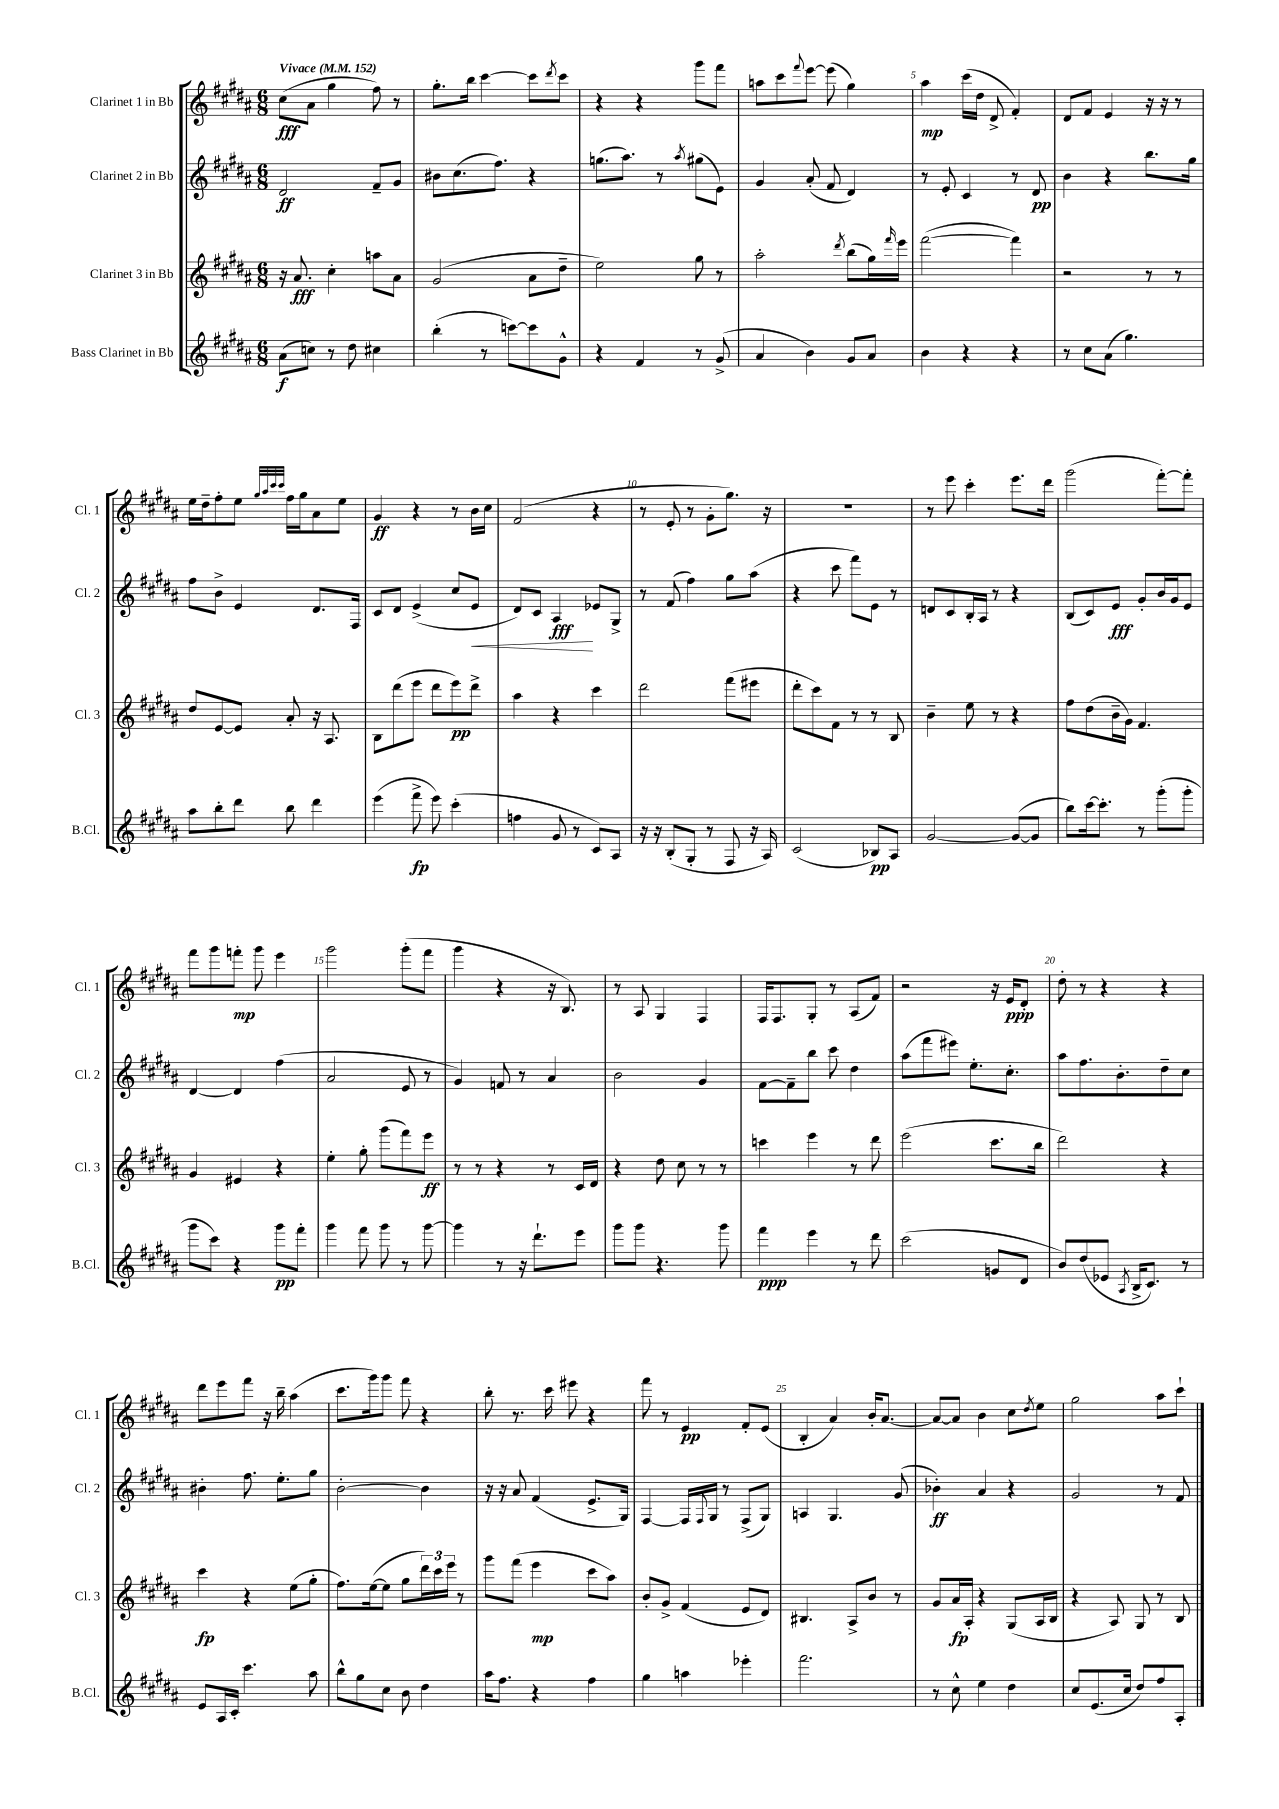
<<
\new StaffGroup <<
\new Staff = "s0" \with { instrumentName = "Clarinet 1 in Bb" shortInstrumentName = "Cl. 1" } {
    \clef treble \key b \major \numericTimeSignature \time 6/8 \tempo "Vivace" 4 = 152
    cis''8\fff( ais'8 gis''4 fis''8) r8 |
    gis''8.-. b''16 cis'''4~ cis'''8 \acciaccatura { dis'''8 } cis'''8 |
    r4 r4 gis'''8 fis'''8 |
    a''8 cis'''8 \appoggiatura { fis'''8 } e'''8~ e'''8( gis''4) |
    ais''4\mp cis'''16( dis''16 dis'8-> fis'4-.) |
    dis'8 fis'8 e'4 r16 r16 r8 |
    e''16 dis''16-- fis''8-. e''8 \grace { gis''32 ais''32 cis'''32 cis'''32 } fis''16 gis''16 ais'8 e''8 |
    gis'4\ff r4 r8 b'16 cis''16 |
    fis'2( r4 |
    r8 e'8-. r8 gis'8-. gis''8.) r16 |
    R2. |
    r8 e'''8 cis'''4-. e'''8. dis'''16 |
    gis'''2( fis'''8~-.) fis'''8-. |
    fis'''8 gis'''8 f'''8-.\mp gis'''8 e'''4 |
    gis'''2 gis'''8-.( fis'''8 |
    gis'''4 r4 r16 b8.) |
    r8 ais8 gis4 fis4 |
    fis16 fis8. gis8-. r8 ais8( fis'8) |
    r2 r16 e'16\ppp dis'8-. |
    dis''8-. r8 r4 r4 |
    dis'''8 e'''8 fis'''8 r16 b''16-- ais''4( |
    cis'''8. gis'''16) gis'''8 fis'''8 r4 |
    b''8-. r8. cis'''16 eis'''8 r4 |
    fis'''8 r8 e'4\pp fis'8-. e'8( |
    b4-. ais'4) b'16-. ais'8.~ |
    ais'8~ ais'8 b'4 cis''8 \acciaccatura { dis''8 } e''8 |
    gis''2 ais''8 cis'''8-! \bar "|." |
}
\new Staff = "s1" \with { instrumentName = "Clarinet 2 in Bb" shortInstrumentName = "Cl. 2" } {
    \clef treble \key b \major \numericTimeSignature \time 6/8
    dis'2\ff fis'8-- gis'8 |
    bis'8 cis''8.( fis''8.) r4 |
    g''8.( ais''8.) r8 \acciaccatura { ais''8 } gis''8( e'8) |
    gis'4 ais'8-.( fis'8 dis'4) |
    r8 e'8-. cis'4 r8 dis'8\pp |
    b'4 r4 b''8. gis''16 |
    fis''8 b'8-> e'4 dis'8. fis16 |
    cis'8 dis'8 e'4->( cis''8 e'8\< |
    dis'8) cis'8 ais4\fff\! ees'8 gis8-> |
    r8 fis'8( fis''4) gis''8 ais''8( |
    r4 cis'''8 fis'''8) e'8 r8 |
    d'8 cis'8 b16-. ais16 r8 r4 |
    b8( cis'8) e'8\fff gis'8-. b'16 gis'16 e'8 |
    dis'4~ dis'4 fis''4( |
    ais'2 e'8 r8 |
    gis'4) f'8 r8 ais'4 |
    b'2 gis'4 |
    fis'8~ fis'8-- b''8 cis'''8 dis''4 |
    ais''8( fis'''8 eis'''8) e''8.-. cis''8.-. |
    ais''8 fis''8. b'8.-. dis''8-- cis''8 |
    bis'4-. fis''8. e''8.-. gis''8 |
    b'2~-. b'4 |
    r16 r16 ais'8 fis'4( e'8.-> gis16) |
    fis4~ fis16 \appoggiatura { fis8 } gis16 r8 fis8->( gis8) |
    a4 gis4. gis'8( |
    bes'4-.\ff) ais'4 r4 |
    gis'2 r8 fis'8 \bar "|." |
}
\new Staff = "s2" \with { instrumentName = "Clarinet 3 in Bb" shortInstrumentName = "Cl. 3" } {
    \clef treble \key b \major \numericTimeSignature \time 6/8
    r16 ais'8.\fff cis''4-. a''8 ais'8 |
    gis'2( ais'8 dis''8-- |
    e''2) gis''8 r8 |
    ais''2-. \acciaccatura { dis'''8 } b''8( gis''16) \grace { fis'''16 } e'''16 |
    fis'''2~( fis'''4) |
    r2 r8 r8 |
    dis''8 e'8~ e'8 ais'8-. r16 ais8. |
    b8 dis'''8( e'''8 dis'''8 e'''8\pp) dis'''8-> |
    ais''4 r4 cis'''4 |
    dis'''2 fis'''8( eis'''8 |
    dis'''8-. cis'''8) fis'8 r8 r8 b8 |
    b'4-- e''8 r8 r4 |
    fis''8 dis''8( b'16-- gis'16) fis'4. |
    gis'4 eis'4 r4 |
    e''4-. gis''8-. gis'''8( fis'''8) e'''8\ff |
    r8 r8 r4 r8 cis'16 dis'16 |
    r4 dis''8 cis''8 r8 r8 |
    c'''4 e'''4 r8 dis'''8 |
    e'''2( cis'''8. b''16 |
    dis'''2) r4 |
    cis'''4\fp r4 e''8( gis''8-. |
    fis''8.) e''16~( e''8 gis''8 \tuplet 3/2 { dis'''16) cis'''16 e'''16 } r8 |
    gis'''8 fis'''8( e'''4\mp cis'''8 ais''8) |
    b'8-. gis'8-> fis'4( e'8 dis'8) |
    bis4. ais8-> b'8 r8 |
    gis'8 ais'16\fp ais16-. r4 gis8( ais16 b16 |
    r4 ais8) gis8 r8 b8 \bar "|." |
}
\new Staff = "s3" \with { instrumentName = "Bass Clarinet in Bb" shortInstrumentName = "B.Cl." } {
    \clef treble \key b \major \numericTimeSignature \time 6/8
    ais'8\f( c''8) r8 dis''8 cis''4 |
    b''4-.( r8 c'''8~) c'''8 gis'8-^ |
    r4 fis'4 r8 gis'8->( |
    ais'4 b'4) gis'8 ais'8 |
    b'4 r4 r4 |
    r8 cis''8 ais'8( gis''4.) |
    ais''8 b''8-. dis'''8 b''8 dis'''4 |
    e'''4( fis'''8->\fp e'''8) cis'''4-.( |
    f''4 gis'8 r8 cis'8) ais8 |
    r16 r16 b8-.( gis8-. r8 fis8 r16 ais16) |
    cis'2( bes8\pp) ais8 |
    gis'2~ gis'8~( gis'8 |
    b''8) cis'''16~ cis'''8.-. r8 gis'''8-.( gis'''8-. |
    gis'''8 cis'''8) r4 gis'''8\pp fis'''8-. |
    gis'''4 fis'''8 gis'''8 r8 gis'''8~ |
    gis'''4 r8 r16 dis'''8.-! e'''8 |
    gis'''8 gis'''8 r4. gis'''8 |
    fis'''4\ppp e'''4 r8 dis'''8 |
    cis'''2( g'8 dis'8 |
    b'8) dis''8( ees'8 \acciaccatura { ais8 } b16-> cis'8.) r8 |
    e'8 ais16 cis'16-. cis'''4. ais''8 |
    b''8-^ gis''8 cis''8 b'8 dis''4 |
    ais''16 fis''8. r4 fis''4 |
    gis''4 a''4 ees'''4-. |
    fis'''2. |
    r8 cis''8-^ e''4 dis''4 |
    cis''8 e'8.( cis''16 dis''8) fis''8 ais8-. \bar "|." |
}
>>
>>
\layout { \context { \Score \override BarNumber.break-visibility = ##(#f #t #t) barNumberVisibility = #(every-nth-bar-number-visible 5) } }
